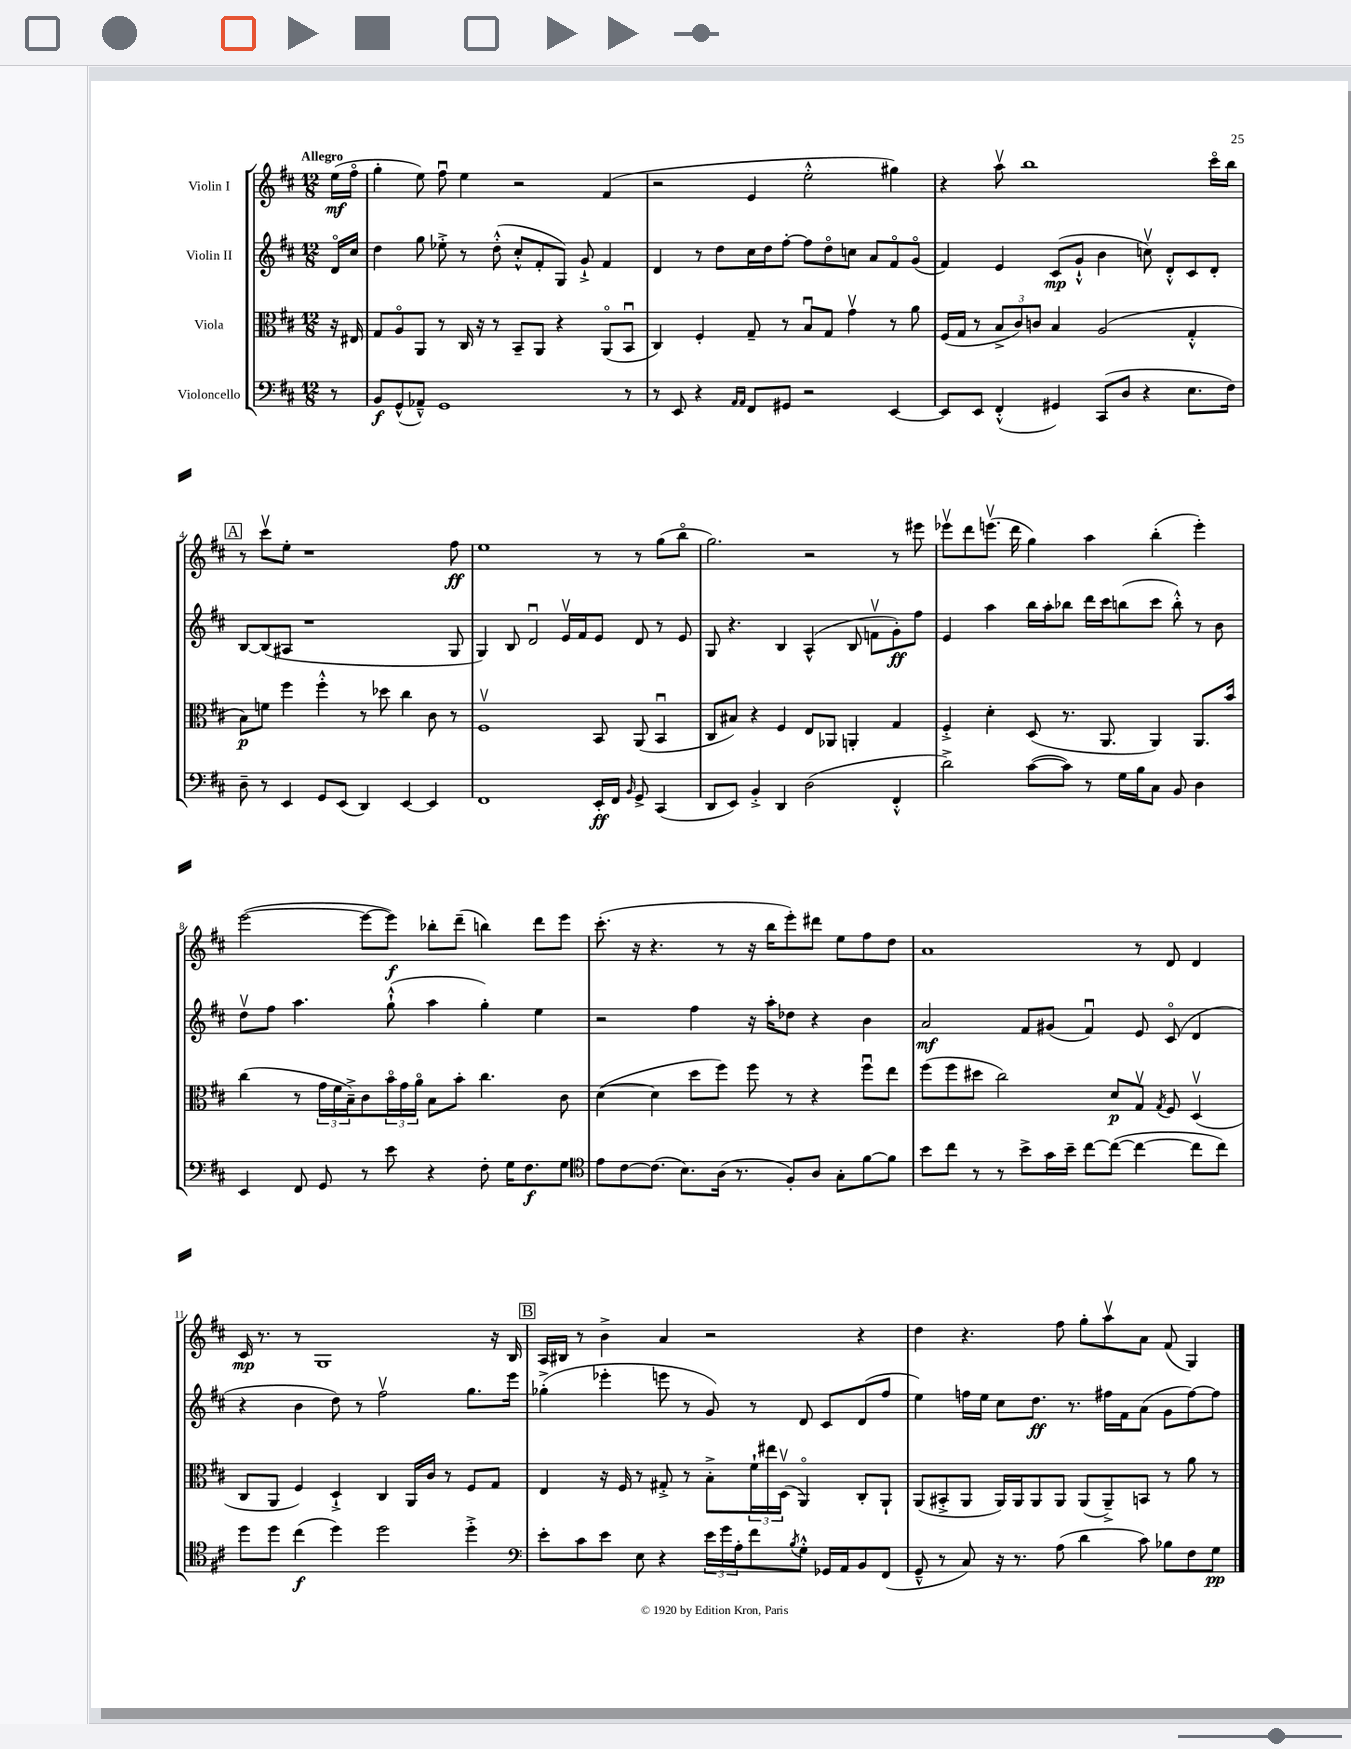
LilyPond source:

<<
\new StaffGroup <<
\new Staff = "s0" \with { instrumentName = "Violin I" } {
    \clef treble \key d \major \numericTimeSignature \time 12/8 \partial 8 \tempo "Allegro"
    e''16\mf( fis''16\flageolet |
    g''4-. e''8) fis''8\downbow e''4 r2 fis'4( |
    r2 e'4 e''2-.-^ gis''4) |
    r4 a''8\upbow b''1 cis'''16\flageolet b''16 |
    \mark \markup { \box "A" } r8 cis'''8\upbow e''8-. r1 fis''8\ff |
    e''1 r8 r8 g''8( b''8\flageolet |
    g''2.) r2 r8 eis'''8 |
    ees'''8\upbow d'''8 e'''8.\upbow( d'''16 g''4) a''4 b''4-.( e'''4-.) |
    e'''2~( e'''8~ e'''8\f) bes''8-. d'''8--( b''4) d'''8 e'''8 |
    cis'''8.-.( r16 r4. r8 r16 b''16 e'''8-.) dis'''8 e''8 fis''8 d''8 |
    a'1 r8 d'8 d'4 |
    cis'16\mp r8. r8 g1 r16 b16 |
    \mark \markup { \box "B" } a16 bis16 r8 b'4-> a'4 r2 r4 |
    d''4 r4. fis''8 g''8-. a''8\upbow a'8 fis'8( g4) \bar "|." |
}
\new Staff = "s1" \with { instrumentName = "Violin II" } {
    \clef treble \key d \major \numericTimeSignature \time 12/8 \partial 8
    d'16\flageolet cis''16 |
    d''4 g''8 ees''8-.-> r8 d''8-.-^( cis''8-.-^ fis'8-. g8) g'8-!-> fis'4 |
    d'4 r8 d''8 cis''16 d''16 fis''8~-. fis''8 d''8\flageolet c''8 a'8 fis'8\flageolet g'8\flageolet( |
    fis'4) e'4 cis'8\mp( g'8-!-^ b'4 c''8\upbow) d'8-.-^ cis'8 d'8-. |
    \mark \markup { \box "A" } b8~ b8( ais8 r1 g8 |
    g4) b8 d'2\downbow e'16\upbow fis'16 e'8 d'8 r8 e'8 |
    g8 r4. b4 a4-^( b8 f'8\upbow g'8-.\ff) fis''8 |
    e'4 a''4 b''16 a''16-. bes''8 d'''16 cis'''16 b''8( cis'''8 b''8-.-^) r8 b'8 |
    d''8\upbow fis''8 a''4. g''8-!-^( a''4 g''4-.) e''4 |
    r2 fis''4 r16 a''16-. des''8 r4 b'4 |
    a'2\mf fis'8 gis'8( fis'4\downbow) e'8 cis'8\flageolet( d'4 |
    r4 b'4 d''8) r8 fis''2\upbow g''8. e'''16 |
    \mark \markup { \box "B" } ges''4-.->( ees'''4-. e'''8 r8 g'8) r8 d'8 cis'8 d'8( fis''8 |
    e''4) f''16 e''16 cis''8 d''8.\ff r8. fis''16 fis'16 a'8( g'8 fis''8~) fis''8 \bar "|." |
}
\new Staff = "s2" \with { instrumentName = "Viola" } {
    \clef alto \key d \major \numericTimeSignature \time 12/8 \partial 8
    r16 eis16 |
    g8 a8\flageolet a,8 r8 cis16 r16 r8 b,8-- a,8 r4 a,8\flageolet( b,8\downbow |
    cis4) fis4-. g8-- r8 b8\downbow g8 g'4\upbow r8 a'8 |
    fis16( g16 r8 \tuplet 3/2 { b8-> cis'8) c'8 } b4 a2( g4-.-^ |
    \mark \markup { \box "A" } b8\p) f'8 fis''4 fis''4-.-^ r8 des''8 cis''4 cis'8 r8 |
    fis1\upbow b,8 a,8( b,4\downbow |
    cis8 bis8) r4 fis4 e8 aes,8 a,4-. g4 |
    fis4-.-> d'4-. d8( r8. a,8. a,4) a,8. b'16 |
    cis''4( r8 \tuplet 3/2 { g'16 fis'16 b16--->) } cis'8 \tuplet 3/2 { b'16\flageolet g'16 a'16\flageolet } b8 b'8-. cis''4. cis'8 |
    d'4~( d'4 d''8 fis''8) fis''8 r8 r4 fis''8\downbow e''8 |
    fis''8( fis''8 dis''8 cis''2) d'8\p g8\upbow \acciaccatura { g8 } fis8 d4\upbow( |
    cis8 a,8 fis4) d4-!-> cis4 a,16 cis'16 r8 fis8 g8 |
    \mark \markup { \box "B" } e4 r16 fis16 r8 gis8-.-> r8 b8-.-> \tuplet 3/2 { fis'16-! eis''16 d16\upbow( } a,4\flageolet) cis8-. a,8-! |
    a,8( bis,8-.-> a,8 a,16) a,16 a,8 a,8 a,8( a,8--->) b,8 r8 a'8 r8 \bar "|." |
}
\new Staff = "s3" \with { instrumentName = "Violoncello" } {
    \clef bass \key d \major \numericTimeSignature \time 12/8 \partial 8
    r8 |
    b,8\f g,8-^( aes,8---^) g,1 r8 |
    r8 e,8 r4 \grace { a,16 a,16 } fis,8 gis,8 r2 e,4~ |
    e,8 e,8 fis,4-.-^( gis,4) cis,8( d8 r4 e8. fis16) |
    \mark \markup { \box "A" } d8-- r8 e,4 g,8 e,8( d,4) e,4~ e,4 |
    fis,1 e,16-.\ff fis,16 \grace { b,16 } g,8-> cis,4( |
    d,8 e,8) b,4-.-> d,4 d2( fis,4-.-^ |
    d'2->) cis'8~( cis'8) r8 g16 b16 cis8 b,8 d4 |
    e,4 fis,8 g,8 r8 e'8 r4 fis8-. g16 fis8.\f g8 |
    \clef tenor e'8 cis'8~ cis'8.( b8.) a16( r8. fis8-.) a8 g8-. fis'8~ fis'8 |
    b'8 cis''8 r8 r8 b'8-> g'16 b'16-- cis''8~ cis''8~( cis''4~ cis''8 cis''8) |
    d''8 d''8 cis''4\f( d''4) d''2 d''4-.-> |
    \mark \markup { \box "B" } \clef bass e'8-. cis'8 e'8 e8 r4 \tuplet 3/2 { e'16 g'16 a16-. } fis'8 \acciaccatura { b8 } g8-.-^ ges,16 a,16 b,8 fis,8( |
    g,8---^ r8 cis8) r16 r8. a8( d'4 cis'8) bes8 fis8 g8\pp \bar "|." |
}
>>
>>
